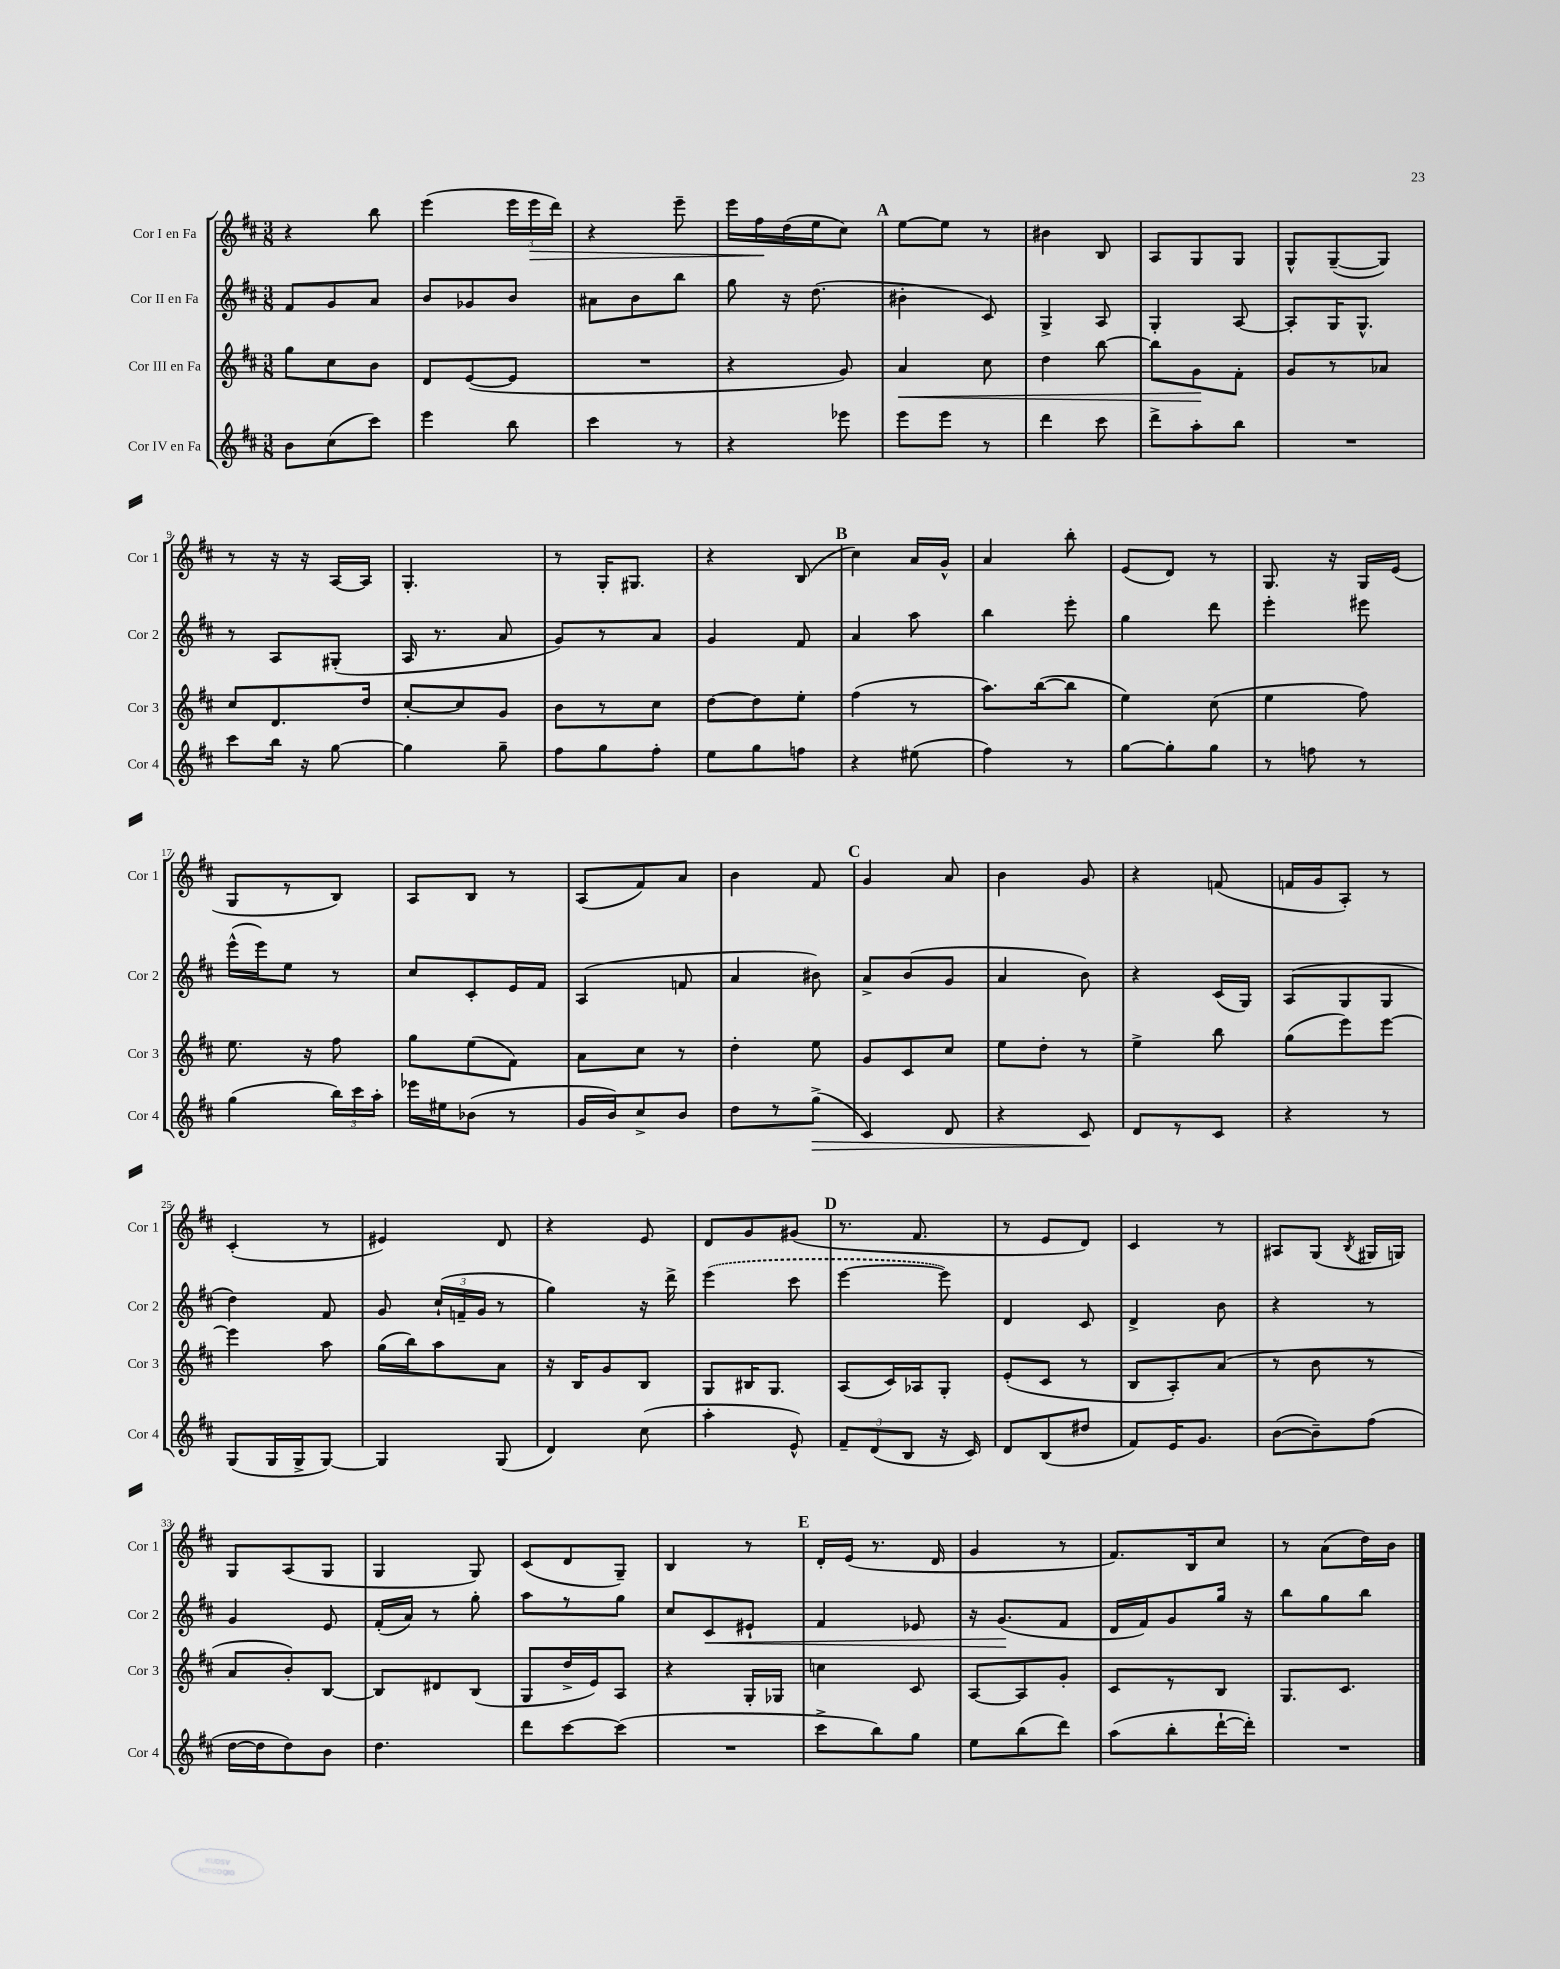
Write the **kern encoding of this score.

**kern	**kern	**kern	**kern
*staff4	*staff3	*staff2	*staff1
*clefG2	*clefG2	*clefG2	*clefG2
*k[f#c#]	*k[f#c#]	*k[f#c#]	*k[f#c#]
*M3/8	*M3/8	*M3/8	*M3/8
8b	8gg	8f#	4r
(8cc#	8cc#	8g	.
8ccc#)	8b	8a	8bb
=	=	=	=
4eee	8d	8b	(4eee
.	([8e	8g-	.
8bb	8e]	8b	24eee
.	.	.	24eee
.	.	.	24ddd)
=	=	=	=
4ccc#	4.r	8a#	4r
.	.	8b	.
8r	.	8bb	8eee~
=	=	=	=
4r	4r	8gg	16eee
.	.	.	16ff#
.	.	16r	(16dd
.	.	(8.dd	16ee
8eee-	8g)	.	8cc#)
=	=	=	=
8eee	4a	4b#'	[8ee
8eee	.	.	8ee]
8r	8cc#	8c#)	8r
=	=	=	=
4ddd	4dd	4G^	4b#
8ccc#	[8bb	8A	8B
=	=	=	=
8ddd^	8bb]	4G'	8A
8aa'	8g	.	8G
8bb	8f#'	[8A	8G
=	=	=	=
4.r	8g	8A']	8G^^
.	8r	16G	([8G~
.	.	8.G^^	.
.	8a-	.	8G])
=	=	=	=
8ccc#	8cc#	8r	8r
16bb	8.d	8A	16r
16r	.	.	16r
[8gg	.	(8G#'	[16A
.	16dd	.	16A]
=	=	=	=
4gg]	[8cc#'	16A	4.G'
.	.	8.r	.
.	8cc#]	.	.
8gg~	8g	8a	.
=	=	=	=
8ff#	8b	8g)	8r
8gg	8r	8r	16G'
.	.	.	8.G#
8ff#'	8cc#	8a	.
=	=	=	=
8ee	[8dd	4g	4r
8gg	8dd]	.	.
8ff	8ee'	8f#	(8B
=	=	=	=
4r	(4ff#	4a	4cc#)
(8ee#	8r	8aa	16a
.	.	.	16g^^
=	=	=	=
4ff#)	8.aa)	4bb	4a
.	([16bb	.	.
8r	8bb]	8eee'	8bb'
=	=	=	=
[8gg	4ee)	4gg	(8e
8gg']	.	.	8d)
8gg	(8cc#	8ddd	8r
=	=	=	=
8r	4ee	4eee'	8.G
8ff	.	.	.
.	.	.	16r
8r	8ff#)	8eee#	16G
.	.	.	(16e
=	=	=	=
(4gg	8.ee	(16eee^^	8G
.	.	16eee)	.
.	.	8ee	8r
.	16r	.	.
24bb)	8ff#	8r	8B)
24ccc#	.	.	.
24aa'	.	.	.
=	=	=	=
16eee-	8gg	8cc#	8A
16ee#	.	.	.
(8b-	(8ee	8c#'	8B
8r	8f#)	16e	8r
.	.	16f#	.
=	=	=	=
16g	8a	(4A	(8A
16b)	.	.	.
8cc#^	8cc#	.	8f#)
8b	8r	8f	8a
=	=	=	=
8dd	4dd'	4a	4b
8r	.	.	.
(8gg^	8ee	8b#)	8f#
=	=	=	=
4c#)	8g	8a^	4g
.	8c#	(8b	.
8d	8cc#	8g	8a
=	=	=	=
4r	8ee	4a	4b
.	8dd'	.	.
8c#	8r	8b)	8g
=	=	=	=
8d	4ee^	4r	4r
8r	.	.	.
8c#	8bb	(16c#	(8f
.	.	16G)	.
=	=	=	=
4r	(8gg	(8A	16f
.	.	.	16g
.	8eee)	8G	8A')
8r	[8eee	8G	8r
=	=	=	=
(8G	4eee]	4dd)	(4c#'
16G	.	.	.
16G^	.	.	.
[8G)	8aa	8f#	8r
=	=	=	=
4G]	(16gg	8g	4e#)
.	16bb)	.	.
.	8aa	(24cc#`	.
.	.	24f~	.
.	.	24g	.
(8G	8a	8r	8d
=	=	=	=
4d)	16r	4gg)	4r
.	16B	.	.
.	8g	.	.
(8cc#	8B	16r	8e
.	.	16ddd^	.
=	=	=	=
4aa'	8G	(4eee	8d
.	16B#	.	8g
.	8.G	.	.
8e^^)	.	8ccc#	(8g#
=	=	=	=
12f#~	(8A	[4eee	8.r
(12d	.	.	.
.	16c#)	.	.
12B	.	.	.
.	16A-	.	8.f#
16r	8G'	8eee])	.
16c#)	.	.	.
=	=	=	=
8d	(8e'	4d	8r
(8B	8c#	.	8e
8dd#	8r	8c#	8d)
=	=	=	=
8f#)	8B	4d^	4c#
16e	8A')	.	.
8.g	.	.	.
.	(8a	8b	8r
=	=	=	=
([8b	8r	4r	8A#
8b~])	8b	.	(8G
.	.	.	8qB
(8ff#	8r	8r	16G#
.	.	.	16G)
=	=	=	=
[16dd	8a	4g	8G
16dd]	.	.	.
8dd)	8b')	.	(8A
8b	[8B	8e	8G
=	=	=	=
4.dd	8B]	(16f#'	4G
.	.	16a)	.
.	8d#	8r	.
.	(8B	8gg'	8G)
=	=	=	=
8ddd	8G	8aa	(8c#
[8ccc#	16dd^	8r	8d
.	16e)	.	.
(8ccc#]	8A	8gg	8G~)
=	=	=	=
4.r	4r	8cc#	4B
.	.	8c#	.
.	16G'	8e#`	8r
.	16G-	.	.
=	=	=	=
8ccc#^	4cc	4f#	16d'
.	.	.	(16e
8bb)	.	.	8.r
8gg	8c#	8e-	.
.	.	.	16d
=	=	=	=
8ee	[8A	16r	4g
.	.	(8.g	.
(8bb	8A]	.	.
8ddd)	8g'	8f#	8r
=	=	=	=
(8aa	8c#	16d	8.f#)
.	.	16f#)	.
8bb'	8r	8g	.
.	.	.	16B
[16ddd`	8B	16gg	8cc#
16ddd'])	.	16r	.
=	=	=	=
4.r	8.G	8bb	8r
.	.	8gg	(8a
.	8.c#	.	.
.	.	8bb	16dd)
.	.	.	16b
==	==	==	==
*-	*-	*-	*-
